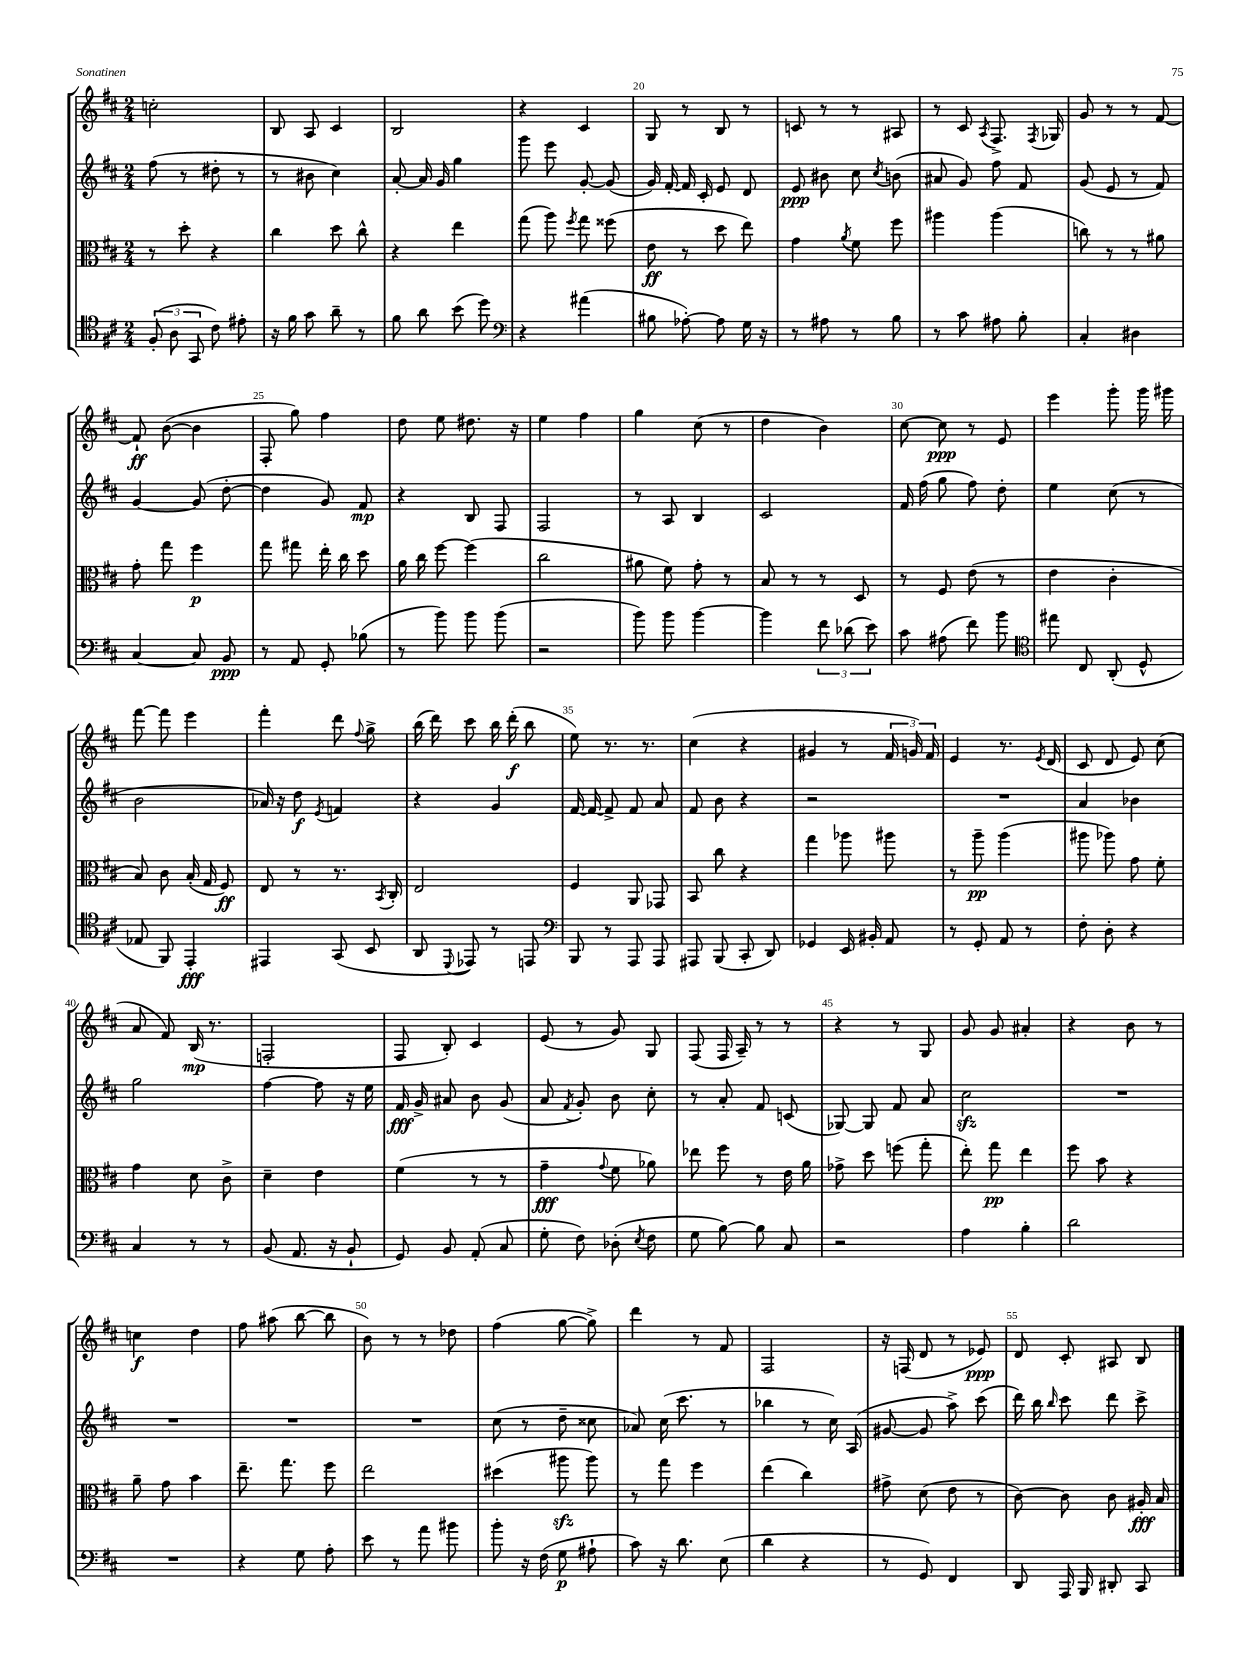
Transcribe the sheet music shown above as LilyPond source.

<<
\new StaffGroup <<
\new Staff = "s0" {
    \clef treble \key d \major \numericTimeSignature \time 2/4
    \autoBeamOff c''2-. |
    b8 a8 cis'4 |
    b2 |
    r4 cis'4 |
    g8 r8 b8 r8 |
    c'8 r8 r8 ais8 |
    r8 cis'8 \acciaccatura { a8 } fis8.-> \acciaccatura { fis8 } ges16 |
    g'8 r8 r8 fis'8~ |
    fis'8-!\ff b'8~( b'4 |
    fis8-. g''8) fis''4 |
    d''8 e''8 dis''8. r16 |
    e''4 fis''4 |
    g''4 cis''8( r8 |
    d''4 b'4) |
    cis''8~ cis''8\ppp r8 e'8 |
    e'''4 g'''8-. g'''16 gis'''16 |
    fis'''8~ fis'''8 e'''4 |
    fis'''4-. d'''8 \appoggiatura { fis''8 } g''8-> |
    b''16( d'''16) cis'''8 b''16 d'''16-.\f( b''8 |
    e''8) r8. r8. |
    cis''4( r4 |
    gis'4 r8 \tuplet 3/2 { fis'16 g'16) fis'16 } |
    e'4 r8. \acciaccatura { e'8 } d'16( |
    cis'8 d'8 e'8) cis''8( |
    a'8 fis'8) b16\mp( r8. |
    f2-. |
    fis8 b8-.) cis'4 |
    e'8( r8 g'8) g8 |
    fis8( fis16 a16--) r8 r8 |
    r4 r8 g8 |
    g'8 g'8 ais'4-. |
    r4 b'8 r8 |
    c''4\f d''4 |
    fis''8 ais''8( b''8~ b''8 |
    b'8) r8 r8 des''8 |
    fis''4( g''8~ g''8->) |
    d'''4 r8 fis'8 |
    fis2 |
    r16 f16( d'8 r8 ees'8\ppp) |
    d'8 cis'8-. ais8 b8 \bar "|." |
}
\new Staff = "s1" {
    \clef treble \key d \major \numericTimeSignature \time 2/4
    \autoBeamOff fis''8( r8 dis''8-. r8 |
    r8 bis'8 cis''4) |
    a'8~-. a'16 g'16 g''4 |
    g'''8 e'''8 g'8~-. g'8( |
    g'16) fis'16~-. fis'16 cis'16-. e'8 d'8 |
    e'8\ppp bis'8 cis''8 \acciaccatura { cis''8 } b'8( |
    ais'8 g'8) fis''8 fis'8 |
    g'8( e'8 r8 fis'8) |
    g'4~ g'8( d''8~-. |
    d''4 g'8) fis'8\mp |
    r4 b8 fis8 |
    fis2 |
    r8 a8 b4 |
    cis'2 |
    fis'16 fis''16( g''8 fis''8) d''8-. |
    e''4 cis''8( r8 |
    b'2 |
    aes'16) r16 d''8\f \acciaccatura { e'8 } f'4 |
    r4 g'4 |
    fis'16~ fis'16~ fis'8-> fis'8 a'8 |
    fis'8 b'8 r4 |
    r2 |
    R2 |
    a'4 bes'4 |
    g''2 |
    fis''4~ fis''8 r16 e''16 |
    fis'16\fff g'16-> ais'8 b'8 g'8( |
    a'8 \acciaccatura { fis'8 } g'8-.) b'8 cis''8-. |
    r8 a'8-. fis'8 c'8( |
    ges8~) ges8 fis'8 a'8 |
    cis''2\sfz |
    R2 |
    R2 |
    R2 |
    R2 |
    cis''8( r8 d''8-- cisis''8 |
    aes'8) cis''16( cis'''8. r8 |
    bes''4 r8 cis''16) a16( |
    gis'8~ gis'8 a''8->) cis'''8( |
    d'''16) b''16 \grace { b''16 } cis'''8 d'''8 cis'''8-> \bar "|." |
}
\new Staff = "s2" {
    \clef alto \key d \major \numericTimeSignature \time 2/4
    \autoBeamOff r8 d''8-. r4 |
    cis''4 d''8 cis''8-^ |
    r4 e''4 |
    g''8( a''8) \acciaccatura { fis''8 } g''8 fisis''8( |
    e'8\ff r8 d''8 e''8) |
    g'4 \acciaccatura { a'8 } fis'8 fis''8 |
    ais''4 ais''4( |
    c''8) r8 r8 ais'8 |
    g'8-. g''8 fis''4\p |
    g''8 gis''8 e''16-. cis''16 d''8 |
    a'16 cis''16 fis''8~ fis''4( |
    cis''2 |
    ais'8 fis'8) g'8-. r8 |
    b8 r8 r8 d8 |
    r8 fis8 e'8( r8 |
    e'4 cis'4-. |
    b8) cis'8 b16-.( g16 fis8\ff) |
    e8 r8 r8. \acciaccatura { b,8 } cis16-. |
    e2 |
    fis4 a,8 ges,8 |
    b,8 cis''8 r4 |
    g''4 aes''8 ais''8 |
    r8 a''8--\pp a''4( |
    ais''8 aes''8) g'8 fis'8-. |
    g'4 d'8 cis'8-> |
    d'4-- e'4 |
    fis'4( r8 r8 |
    g'4--\fff \appoggiatura { g'8 } fis'8 aes'8) |
    ees''8 fis''8 r8 e'16 a'16 |
    ges'8-> d''8 f''8( g''8-. |
    e''8-.) g''8\pp e''4 |
    fis''8 b'8 r4 |
    a'8-- g'8 b'4 |
    e''8.-- g''8. fis''8 |
    e''2 |
    dis''4( ais''8\sfz ais''8) |
    r8 g''8 fis''4 |
    e''4( cis''4) |
    gis'8-> d'8( e'8 r8 |
    cis'8~) cis'8 cis'8 ais16-.\fff b16 \bar "|." |
}
\new Staff = "s3" {
    \clef tenor \key d \major \numericTimeSignature \time 2/4
    \autoBeamOff \tuplet 3/2 { fis8-.( a8 g,8 } cis'8) eis'8-. |
    r16 fis'16 g'8 a'8-- r8 |
    fis'8 a'8 b'8( d''8) |
    \clef bass r4 ais'4( |
    bis8 aes8~-.) aes8 g16 r16 |
    r8 ais8 r8 b8 |
    r8 cis'8 ais8 b8-. |
    cis4-. dis4 |
    cis4~ cis8 b,8\ppp |
    r8 a,8 g,8-. bes8( |
    r8 b'8) b'8 b'8( |
    r2 |
    b'8) b'8 b'4~ |
    b'4 \tuplet 3/2 { fis'8 des'8( e'8) } |
    cis'8 ais8( fis'8) b'8 |
    \clef tenor eis''8 cis8 a,8-.( d8-^ |
    ees8 fis,8) e,4-.\fff |
    eis,4 g,8( b,8 |
    a,8 \appoggiatura { d,8 } ees,8) r8 e,8 |
    \clef bass b,,8 r8 a,,8 a,,8 |
    ais,,8 b,,8( cis,8-. d,8) |
    ges,4 e,16 bis,16-. a,8 |
    r8 g,8-. a,8 r8 |
    fis8-. d8-. r4 |
    cis4 r8 r8 |
    b,8( a,8. r16 b,8-! |
    g,8) b,8 a,8-.( cis8 |
    g8-. fis8) des8-.( \acciaccatura { e8 } fis8 |
    g8 b8~) b8 cis8 |
    r2 |
    a4 b4-. |
    d'2 |
    R2 |
    r4 g8 a8-. |
    e'8 r8 a'8 bis'8 |
    b'8-. r16 fis16( g8\p ais8-! |
    cis'8) r16 d'8. e8( |
    d'4 r4 |
    r8 g,8) fis,4 |
    d,8 a,,16 b,,16 dis,8-. cis,8 \bar "|." |
}
>>
>>
\layout { \context { \Score currentBarNumber = #16 \override BarNumber.break-visibility = ##(#f #t #t) barNumberVisibility = #(every-nth-bar-number-visible 5) } }
